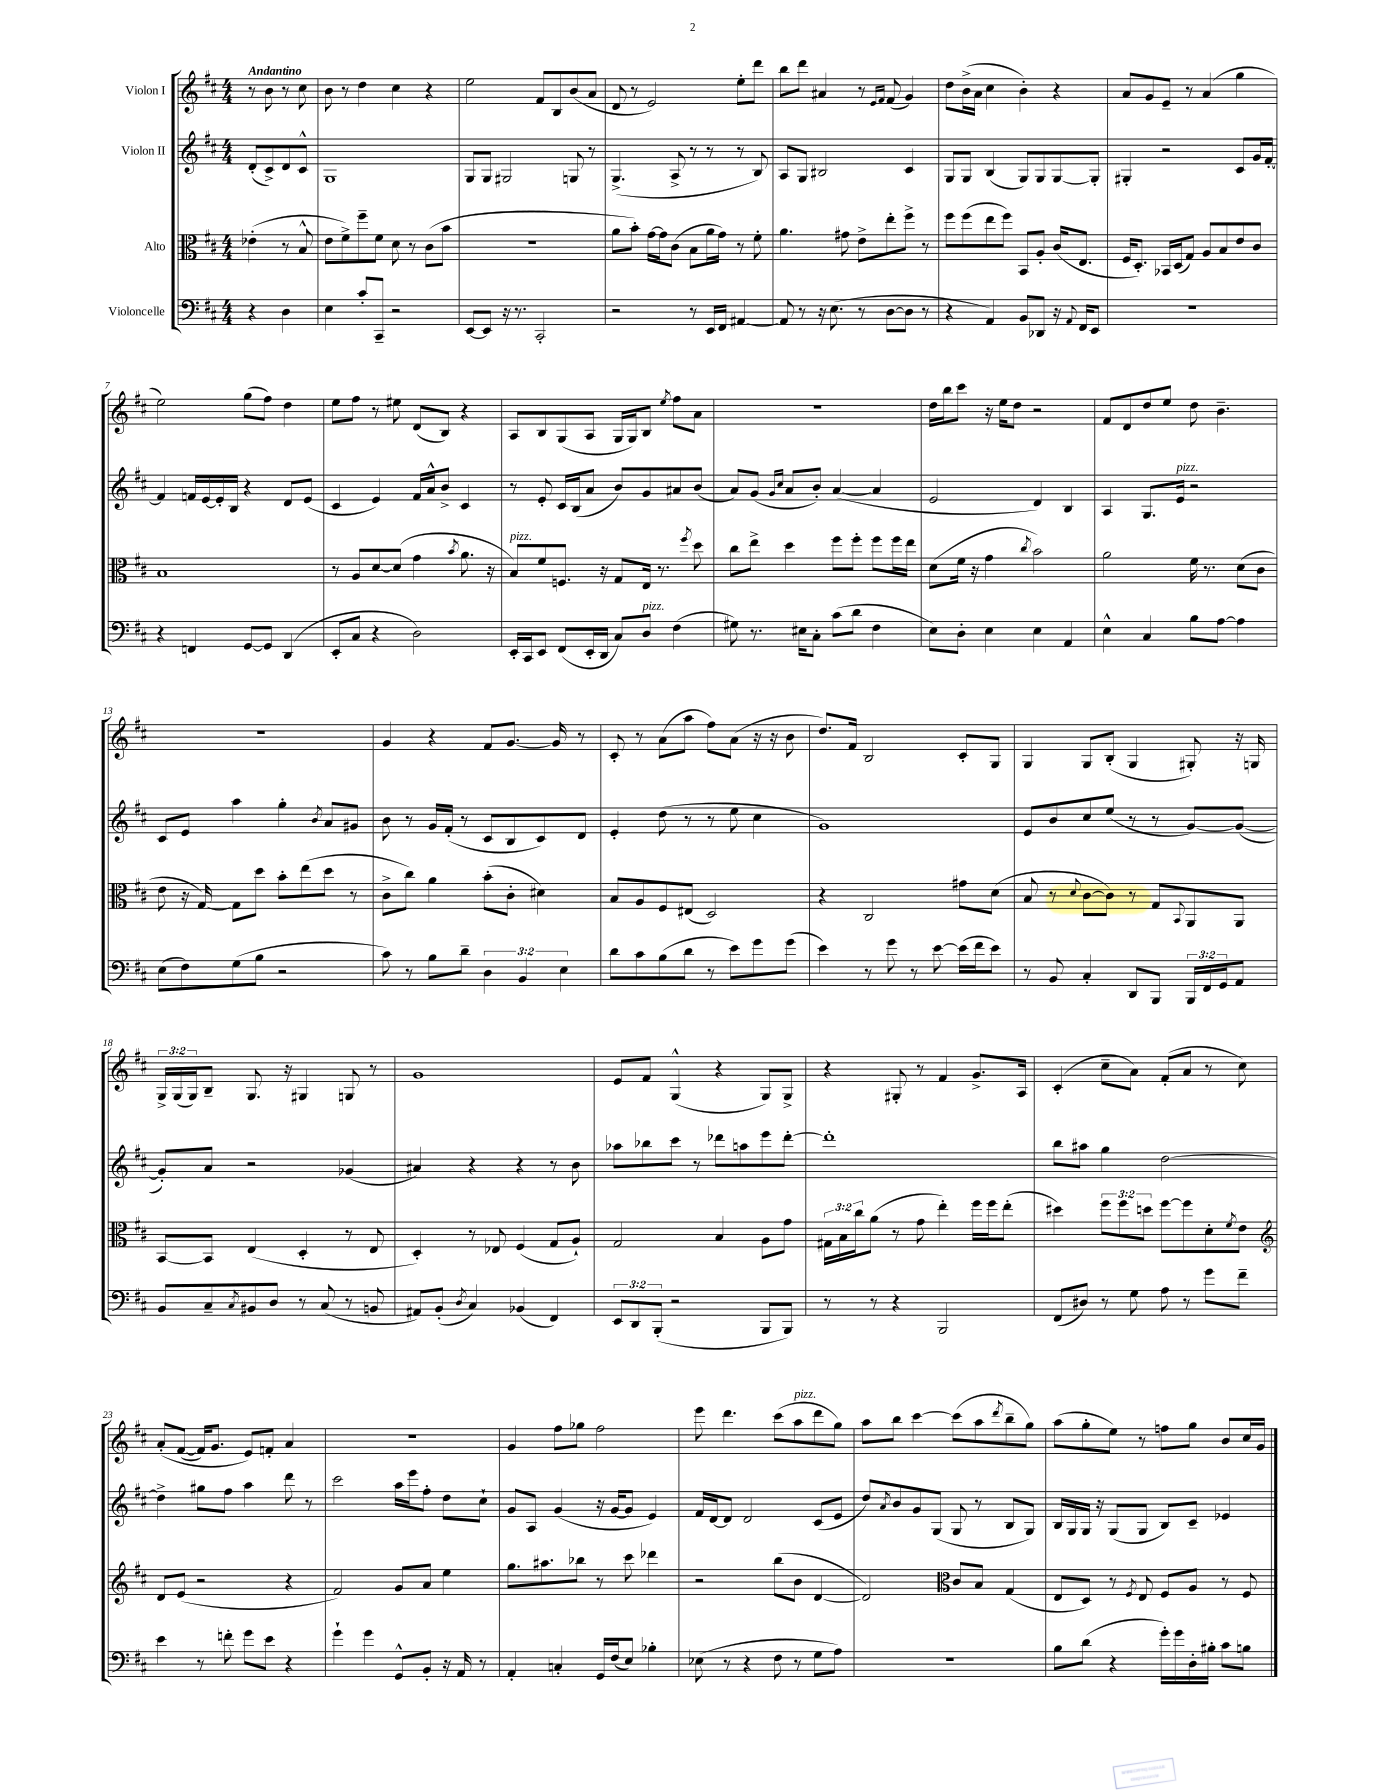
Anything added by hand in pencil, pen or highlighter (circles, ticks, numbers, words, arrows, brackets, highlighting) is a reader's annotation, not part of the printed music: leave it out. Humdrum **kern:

**kern	**kern	**kern	**kern
*part4	*part3	*part2	*part1
*staff4	*staff3	*staff2	*staff1
*I"Violoncelle	*I"Alto	*I"Violon II	*I"Violon I
*clefF4	*clefC3	*clefG2	*clefG2
*k[f#c#]	*k[f#c#]	*k[f#c#]	*k[f#c#]
*M4/4	*M4/4	*M4/4	*M4/4
=	=	=	=
!	!	!	!LO:TX:a:B:t=Andantino
4r	(4e-X'\	(8d'/L	8r
.	.	8c#^/)	8b\
4D\	8r	8d/	8r
.	8B^^/	8c#^^/J	8cc#\
=1	=1	=1	=1
4E\	8e\L	1G	8b\
.	8f#^\)	.	8r
8c#'/L	8ff#~\	.	4dd\
8CC#~/J	8f#\J	.	.
2r	8d\	.	4cc#\
.	8r	.	.
.	(8c#\L	.	4r
.	8b\J	.	.
=2	=2	=2	=2
[8EE/L	1r	8G/L	2ee\
8EE/J]	.	8G/J	.
16r	.	2G#X/	.
8.r	.	.	.
2CC#'/	.	.	8f#/L
.	.	.	8B/
.	.	8Gn/	(8b/
.	.	8r	8a/J
=3	=3	=3	=3
2r	8a\L	(4.G^/	8d/
.	8b'\J)	.	8r
.	[16g\LL	.	2e/)
.	16g\J]	.	.
.	(8c#\J	8A^/	.
8r	8B\L	8r	.
16EE/LL	16a\L	8r	.
16FF#/JJ	16g\JJ)	.	.
[4AA#X/	8r	8r	8ee'\L
.	8f#'\	8B/)	8ddd\J
=4	=4	=4	=4
8AA#/]	4.a\	8A/L	8bb\L
8r	.	8G/J	8ddd\J
16r	.	2B#X/	4a#X/
(8.E\	.	.	.
.	8g#X\	.	.
8r	8e^\L	.	8r
.	.	.	16qqe/LL
.	.	.	16qqf#/JJ
[8D\L	8ee'\	.	(8f#/
8D\J]	8ff#^\J	4c#/	4g/)
8r	8r	.	.
=5	=5	=5	=5
4r	8ff#\L	8G/L	8dd\L
.	(8ff#\	8G/J	(16b^\L
.	.	.	16a\JJ
4AA/)	8ee\	(4B/	4cc#\
.	8ff#\J)	.	.
8BB/L	8BB/L	8G/L)	4b'\)
8DD-X/J	8A'/J	8G/	.
16r	(16c#/KL	[8G/	4r
8qqAA/	.	.	.
16FF#/KL	8.E/J	.	.
8EE/J	.	8G'/J]	.
=6	=6	=6	=6
1r	16F#/KL	4G#X'/	8a/L
.	8.D'/J)	.	.
.	.	.	8g/
.	16BB-X/LL	2r	8e~/J
.	(16D/J	.	.
.	8G/J)	.	8r
.	8A/L	.	(4a/
.	8B/	.	.
.	8e/	8c#/L	4gg\
.	8c#/J	16g/L	.
.	.	[16f#'/JJ	.
!!LO:LB:g=z
=7	=7	=7	=7
4r	1B	4f#/]	2ee\)
4FFn/	.	16fn/LL	.
.	.	[16e/	.
.	.	16e'/]	.
.	.	16B/JJ	.
[8GG/L	.	4r	(8gg\L
8GG/J]	.	.	8ff#\J)
(4DD/	.	8d/L	4dd\
.	.	(8e/J	.
=8	=8	=8	=8
8EE'/L	8r	4c#/	8ee\L
8C#/J	8A/L	.	8ff#\J
4r	[8d/	4e/)	8r
.	(8d/J]	.	8ee#X\
2D\)	4g\	16f#/LL	(8d/L
.	.	16a^^/J	.
.	.	8b^/J	8B/J)
.	8qb/	.	.
.	8.a\	4c#/	4r
.	16r	.	.
=9	=9	=9	=9
!	!LO:TX:a:i:t=pizz.	!	!
16EE'/LL	8B/L)	8r	8A/L
16CC#/J	.	.	.
8EE/J	8f#/	8e'/	8B/
(8FF#/L	8.Fn/J	16c#/LL	(8G/
.	.	(16B/J	.
16EE'/L	.	8a/J	8A/J
16DD/JJ	16r	.	.
8C#/L)	8G/L	8b/L)	16G/LL
.	.	.	16G/J)
!LO:TX:a:i:t=pizz.	!	!	!
8D/J	16E/Jk	8g/	8B/J
.	8.r	.	.
.	.	.	8qee/
(4F#\	.	8a#X/	8ff#\L
.	8qff#/	.	.
.	8dd\	(8b/J	8a\J
=10	=10	=10	=10
8G#X\)	8cc#\L	8a/L)	1r
8.r	8ee^\J	(8g/J	.
.	.	16qqg/LL	.
.	.	16qqcc#/JJ	.
.	4dd\	8a/L	.
16E#X\KL	.	.	.
8C#'\J	.	8b'/J)	.
(8c#\L	8ff#\L	([4a/	.
8d\J	8ff#'\J	.	.
4F#\	8ff#\L	4a/]	.
.	16ff#\L	.	.
.	16ee\JJ	.	.
=11	=11	=11	=11
8E\L)	(8d\L	2e/	16dd\LL
.	.	.	16bb\J
8D'\J	16f#\Jk	.	8ccc#\J
.	16r	.	.
4E\	4g\	.	16r
.	.	.	16ee\KL
.	.	.	8dd\J
.	8qcc#/	.	.
4E\	2b\)	4d/)	2r
4AA/	.	4B/	.
=12	=12	=12	=12
4E^^\	2a\	4A/	8f#/L
.	.	.	8d/
4C#/	.	8.G/L	8dd/
.	.	.	8ee/J
!	!	!LO:TX:a:i:t=pizz.	!
.	.	16e/Jk	.
8B\L	16f#\	2r	8dd\
.	8.r	.	.
[8A\J	.	.	4.b~\
4A\]	(8d\L	.	.
.	8c#\J	.	.
!!LO:LB:g=z
=13	=13	=13	=13
(8E\L	8e\	8c#/L	1r
8F#\)	16r	8e/J	.
.	[16G/)	.	.
(8G\	8G\L]	4aa\	.
8B\J	8dd\J	.	.
2r	8b'\L	4gg'\	.
.	(8ee\	.	.
.	.	8qb/	.
.	8dd\J	8a/L	.
.	8r	8g#X/J	.
=14	=14	=14	=14
8c#\)	8c#^\L	8b\	4g/
8r	8cc#\J)	8r	.
8B\L	4a\	16g/LL	4r
.	.	(16f#'/JJ	.
8d~\J	.	8r	.
6D\	(8b'\L	8c#/L	8f#/L
.	8c#'\J	8B/	[8.g/J
6BB/	.	.	.
.	4d#X\)	8c#/)	.
.	.	.	16g/]
6E\	.	.	.
.	.	8d/J	8r
=15	=15	=15	=15
8d\L	8B/L	4e'/	8c#'/
8c#\	8A/	.	8r
(8B\	8F#/	(8dd\	(8a\L
8d\J	(8E#X/J	8r	8aa\J
8r	2D/)	8r	8ff#\L)
8e\L)	.	8ee\	(8a\J
8g\	.	4cc#\	16r
.	.	.	16r
(8g\J	.	.	8b\
=16	=16	=16	=16
4e\)	4r	1g)	8.dd/L)
.	.	.	16f#/Jk
8r	2C#/	.	2B/
8g\	.	.	.
8r	.	.	.
[8e\	.	.	.
(16e\LL]	8g#X\L	.	8c#'/L
16f#\J	.	.	.
8e\J)	(8d\J	.	8G/J
=17	=17	=17	=17
8r	8B/	8e/L	4G/
8BB/	8r	8b/	.
.	8qqd/	.	.
4C#'/	[8c#\L	8cc#/	8G/L
.	8c#\J])	(8ee/J	(8B'/J
8DD/L	8r	8r	4G/
8BBB/J	8G/L	8r	.
.	8qqBB/	.	.
24BBB/LL	8AA/	[8g/L)	8G#X'/)
24FF#/	.	.	.
24GG/J	.	.	.
8AA/J	8AA/J	(8g/J_	16r
.	.	.	16Gn/
!!LO:LB:g=z
=18	=18	=18	=18
8BB/L	[8BB/L	8g'/L])	24G^/LL
.	.	.	(24G/
.	.	.	24G/J)
8C#~/	8BB/J]	8a/J	8B~/J
8qC#/	.	.	.
8BB#X/	(4E/	2r	8.G/
8D/J	.	.	.
.	.	.	16r
8r	4D'/	.	4G#X/
(8C#/	.	.	.
8r	8r	(4g-X/	8Gn/
8BBn/	8E/	.	8r
=19	=19	=19	=19
8AA#X/L)	4D'/)	4a#X/)	1g
(8BB'/J	.	.	.
8qD/	.	.	.
4C#/)	8r	4r	.
.	8E-X/	.	.
(4BB-X/	(4F#/	4r	.
4FF#/)	8G/L	8r	.
.	8A`/J)	8b\	.
=20	=20	=20	=20
12EE/L	2G/	8aa-X\L	8e/L
12DD/	.	.	.
.	.	8bb-X\	8f#/J
(12BBB'/J	.	.	.
2r	.	8ccc#\J	(4G^^/
.	.	8r	.
.	4B/	8ddd-X\L	4r
.	.	8aan\	.
8BBB/L	8A\L	8eee\	8G/L)
8BBB/J)	8g\J	[8ddd-'\J	8G^/J
=21	=21	=21	=21
8r	24G#X\LL	1ddd-']	4r
.	24B\	.	.
.	24cc#\J	.	.
8r	(8a\J	.	.
4r	8r	.	8G#X'/
.	8g\	.	8r
2BBB/	4ee'\)	.	4f#/
.	16ff#\LL	.	8.g^/L
.	16ff#\J	.	.
.	(8ee'\J	.	.
.	.	.	16A/Jk
=22	=22	=22	=22
(8FF#/L	4dd#X\)	8bb\L	(4c#'/
8D#X/J)	.	8aa#X\J	.
8r	12ff#\L	4gg\	8cc#~\L
.	12ff#\	.	.
8G\	.	.	8a\J)
.	12ddn\J	.	.
8A\	[8ff#\L	[2dd\	(8f#'/L
8r	8ff#\]	.	8a/J
8g\L	8d'\	.	8r
.	8qf#/	.	.
8f#~\J	8e\J	.	8cc#\)
!!LO:LB:g=z
=23	=23	=23	=23
*	*clefG2	*	*
4e\	8d/L	4dd^\]	(8a'/L
.	(8e/J	.	([8f#/J
8r	2r	8gg#X\L	16f#/KL])
.	.	.	8.g/J
8fn'\	.	8ff#\J	.
8g\L	.	4aa\	8e/L)
8e\J	.	.	8fn'/J
4r	4r	8ddd\	4a/
.	.	8r	.
=24	=24	=24	=24
4g`\	2f#/)	2ccc#\	1r
4g\	.	.	.
8GG^^/L	8g/L	16aa\LL	.
.	.	16eee\J	.
8BB'/J	8a/J	8ff#'\J	.
16r	4ee\	8dd\L	.
16AA/	.	.	.
8r	.	8cc#`\J	.
=25	=25	=25	=25
4AA'/	8.gg\L	8g/L	4g/
.	.	8A/J	.
.	8.aa#X\	.	.
4Cn'/	.	(4g/	8ff#\L
.	8bb-X\J	.	8gg-X\J
16GG/LL	8r	16r	2ff#\
(16F#/J	.	[16g/KL	.
8E/J)	8ccc#\	8g/J]	.
4B-X'\	4ddd-X\	4e/)	.
=26	=26	=26	=26
(8E-X\	2r	16f#/LL	8eee\
.	.	[16d/J	.
8r	.	8d/J]	4.ddd\
4r	.	2d/	.
8F#\	(8bb\L	.	(8ccc#\L
!	!	!	!LO:TX:a:i:t=pizz.
8r	8b\J	.	8aa\
8G\L	[4d/	(8c#/L	8ddd\
8A\J)	.	8e/J	8gg\J)
=27	=27	=27	=27
1r	2d/])	8dd/L)	8aa\L
.	.	8qa/	.
.	.	8b/	8bb\J
.	.	8g/	[4ccc#\
.	.	(8G/J	.
*	*clefC3	*	*
.	8c#/L	8G/	(8ccc#\L]
.	8B/J	8r	8aa\
.	.	.	8qddd/
.	(4G/	8B/L	8bb~\
.	.	8G/J)	8gg\J)
=28	=28	=28	=28
8B\L	8E/L	16B/LL	(8aa\L
.	.	16G/	.
(8d\J	8D/J)	16G/JJ	8gg'\
.	.	16r	.
4r	8r	(8G/L	8ee\J)
.	8qF#/	.	.
.	8E/	8G/J	8r
16g'\LL)	8F#/L	8B/L)	8ffn\L
16g\	.	.	.
16D'\	8A/J	8c#~/J	8gg\J
16B#X'\JJ	.	.	.
8c#\L	8r	4e-X/	8b/L
8Bn\J	8F#/	.	16cc#/L
.	.	.	16g/JJ
==	==	==	==
*-	*-	*-	*-
